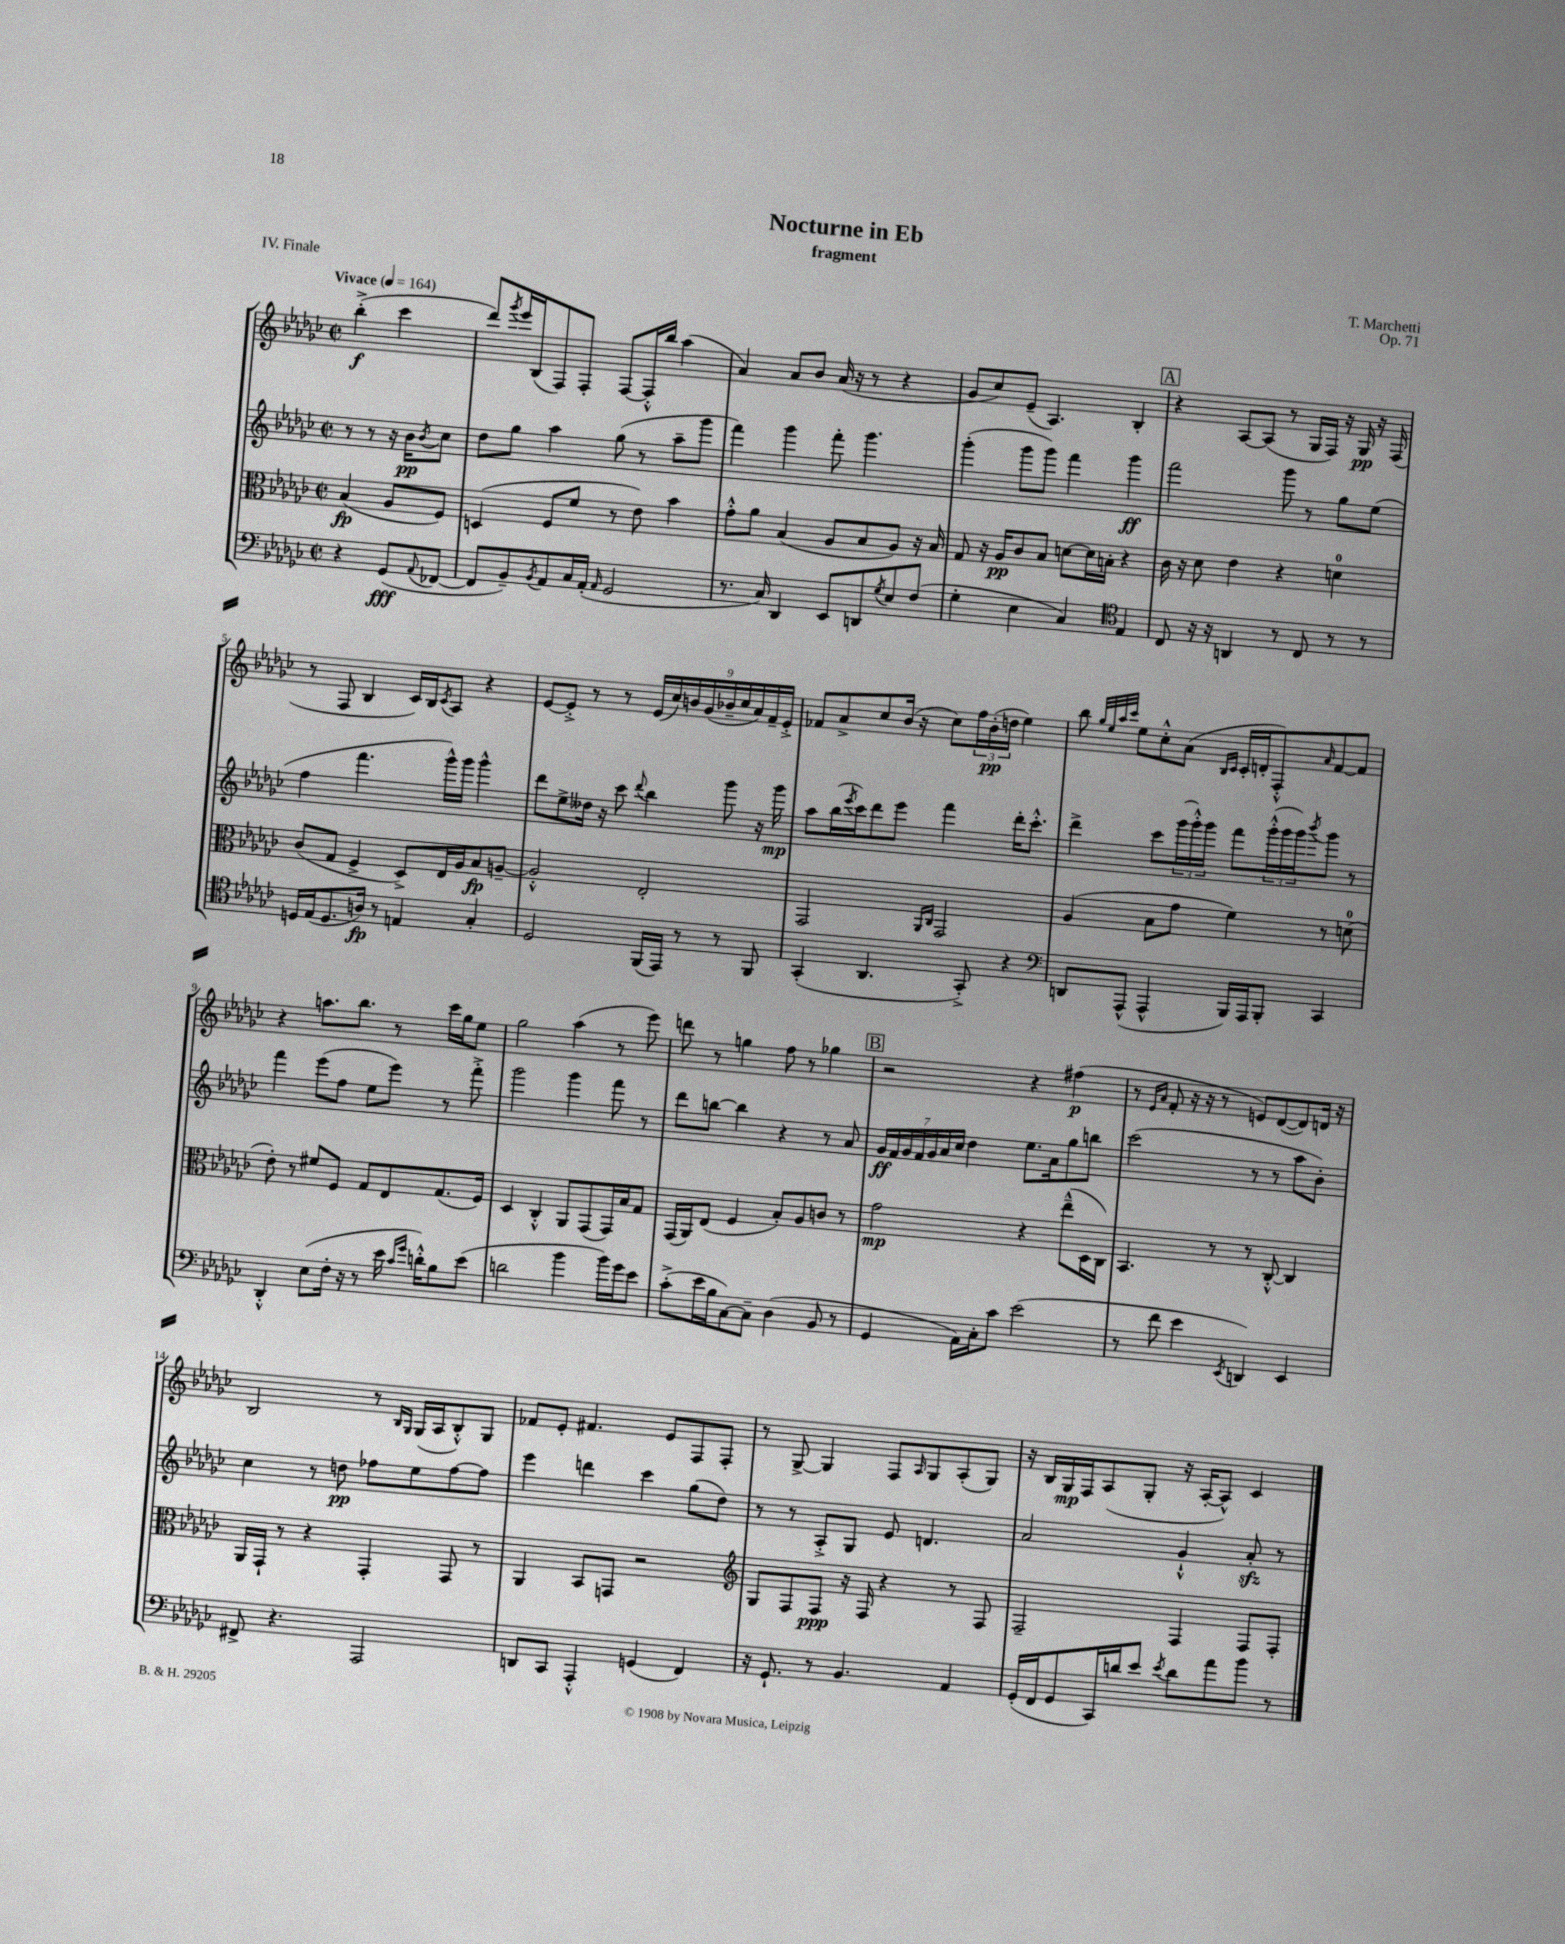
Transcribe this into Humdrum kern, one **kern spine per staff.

**kern	**kern	**kern	**kern
*staff4	*staff3	*staff2	*staff1
*clefF4	*clefC3	*clefG2	*clefG2
*k[b-e-a-d-g-c-]	*k[b-e-a-d-g-c-]	*k[b-e-a-d-g-c-]	*k[b-e-a-d-g-c-]
*M2/2	*M2/2	*M2/2	*M2/2
*met(c|)	*met(c|)	*met(c|)	*met(c|)
*MM164	*MM164	*MM164	*MM164
4r	(4B-	8r	(4bb-'^
.	.	8r	.
(8GG-	8A-	16r	4ccc-
.	.	16b-	.
8qqAA-	.	8qb-	.
[8FF-	8F)	8cc-	.
=	=	=	=
8FF-]	(4D	8dd-	8ddd-)
.	.	.	8qggg-
8BB-~)	.	8gg-	16eee-
.	.	.	(16B-
8qBB-	.	.	.
8AA-	8F	4aa-	8F)
16C-	8f	.	8F'
(16AA-'	.	.	.
16qqAA-	.	.	.
2GG-	8r	(8gg-	[8F
.	8e-)	8r	16F'^^]
.	.	.	16bb-
.	4b-	8aa-~	(4aa-
.	.	8ggg-	.
=	=	=	=
8.r	8g-'^^	4fff)	4a-)
.	8a-	.	.
16C-)	.	.	.
4DD-	(4B-	4ggg-	8a-
.	.	.	8b-
8EE-	8A-	8fff'	(16a-
.	.	.	16r
8DD	8B-	4.ggg-	8r
8qG-	.	.	.
8E-	8A-)	.	4r
(8F	16r	.	.
.	16B-	.	.
=	=	=	=
4G-'	8G-	(4ggg-'	8g-
.	16r	.	8cc-)
.	16A-	.	.
4E-	8c-	8ggg-	(8e-~
.	8B-	8ggg-)	4.A-)
4C-)	[8d	4fff	.
.	16d]	.	.
.	16B'	.	.
*clefC4	*	*	*
4E-	4r	4ggg-	4B-'
=	=	=	=
8C-	16c-	2fff	4r
.	16r	.	.
16r	8d-	.	.
16r	.	.	.
4AA	4e-	.	[8A-
.	.	.	(8A-]
8r	4r	8ggg-	8r
8C-	.	8r	16G-
.	.	.	16F)
8r	4d	8gg-	16r
.	.	.	16G-
8r	.	(8ee-	16r
.	.	.	(16F
=	=	=	=
16D	(8c-	4ff	8r
(16E-	.	.	.
8.D	8G-	.	8F
.	4F^	4.fff	4B-
16A)	.	.	.
8r	.	.	.
4E	8D-^)	.	16c-)
.	.	.	16B-
.	.	.	8qc-
.	16E-	16ggg-^^)	8A-
.	16A-	16ggg-	.
4G-'	8B-	4ggg-^^	4r
.	[8A~	.	.
=	=	=	=
2D-	2A'^^]	8ddd-	[8e-
.	.	8ee-^	8e-'^]
.	.	16dd--	8r
.	.	16r	.
.	.	8ccc-	8r
.	.	8qqddd-	.
(16FF	2E-'	4bb-	(18e-
.	.	.	18cc-)
16EE-)	.	.	.
.	.	.	18b
8r	.	.	.
.	.	.	(18g-
.	.	.	18b-~
8r	.	8ggg-	.
.	.	.	18cc-
.	.	.	18a-)
8FF	.	16r	.
.	.	.	18f~
.	.	16ggg-	.
.	.	.	18e-'^
=	=	=	=
(4GG-'	2GG-	8aa-	8f-
.	.	(16bb-	8a-^
.	.	8qeee-	.
.	.	16ccc-)	.
4.AA-	.	8ddd-	8cc-
.	.	8eee-	(16b-
.	.	.	16r
.	16qqAA-	.	.
.	16qqC-	.	.
.	2GG-	4fff	8cc-)
8GG-'^)	.	.	24ff
.	.	.	(24b-'
.	.	.	24dd
4r	.	16ddd-'	4ee-)
.	.	8.ccc-'^^	.
=	=	=	=
*clefF4	*	*	*
8DD	(4A-	4ddd-^	8bb-
.	.	.	32qqgg-
.	.	.	32qqee-
.	.	.	32qqaa-
.	.	.	32qqccc-
(8AAA-^^	.	.	8ee-
4AAA-^^	8B-	8ccc-	8cc-'^^
.	8g-	(24ggg-	(8a-
.	.	24ggg-'^^)	.
.	.	24ggg-	.
.	.	.	16qqB-
.	.	.	16qqc-
16BBB-)	4f)	8fff	16c-'
16AAA-	.	.	16d'
8BBB-'	.	(24ggg-'^^	8F'^^)
.	.	24ggg-	.
.	.	24ggg-)	.
.	.	8qbbb-	16qqa-
4CC-	8r	8ggg-	[8f
.	(8d	8r	8f]
=	=	=	=
4DD-'^^	8e-')	4fff	4r
.	8r	.	.
(8E-	8f#	(8eee-	8.aa
16F'	8F	8ff	.
16r	.	.	8.bb-
8r	8G-	8ee-	.
16e-	8E-	8eee-)	8r
16qqc-	.	.	.
16qqg-	.	.	.
16d'^^)	.	.	.
8B-	(8.G-	8r	16ccc-
.	.	.	16gg-
(8e-	.	8fff'^	8ee-
.	16F)	.	.
=	=	=	=
2d	4D-	2ggg-	2gg-
.	4C-'^^	.	.
4b-	8AA-	4ggg-	(4aa-
.	(8GG-	.	.
16b-)	16GG-)	8fff	8r
16g-	16B-	.	.
8e-	8G-	8r	8eee-)
=	=	=	=
(8c-'^	(16GG-	8ddd-	8ddd
.	16AA-)	.	.
16e-	(8E-	[8bb	8r
16B-	.	.	.
[8C-)	4F	4bb]	4gg
8C-~]	.	.	.
(4D-	8B-')	4r	8ff
.	8A-	.	8r
8BB-	8c	8r	4gg-
8r	8r	8a-	.
=	=	=	=
4GG-	2g-	28g-	2r
.	.	28f	.
.	.	28g-	.
.	.	28f	.
.	.	28g-	.
.	.	28a-	.
.	.	28cc-	.
16AA-)	.	4dd-	.
16C-'	.	.	.
8c-	.	.	.
(2e-	4r	8.ee-	4r
.	.	16a-	.
.	(8ee-~^^	8gg-	(4ff#
.	16D-	8bb	.
.	16C-)	.	.
=	=	=	=
8r	4.BB-	(2ccc-	8r
.	.	.	16qqe-
.	.	.	16qqa-
8f	.	.	8f'
4e-	.	.	16r
.	.	.	16r
.	8r	.	8r
8qEE-	.	.	.
4DD)	8r	8r	8e)
.	[8C-'^^	8r	([8d-
4EE-	4C-]	8aa-	8d-])
.	.	8b-')	16d
.	.	.	16r
=	=	=	=
8FF#^	16AA-	4cc-	2B-
.	16GG-`	.	.
4.r	8r	.	.
.	4r	8r	.
.	.	8dd	.
2AAA-	4GG-'	8ff-	8r
.	.	.	16qqB-
.	.	.	16qqG-
.	.	8ee-	(16G-
.	.	.	16A-
.	8GG-	[8ff-	8B-'^^)
.	8r	8ff-]	8G-
=	=	=	=
8DD	4AA-	4eee-	8f-
8CC-	.	.	8e-'
4AAA-'^^	8BB-	4ddd	4.f#
.	8GG	.	.
(4GG	2r	4ccc-	.
.	.	.	8e-
4FF)	.	(8gg-	8F
.	.	8dd-)	8F'
=	=	=	=
*	*clefG2	*	*
16r	8G-	8r	8r
8.GG-`	.	.	.
.	8F	8r	[8G-^
8r	8F	8A-'^	4G-]
4.BB-	16r	8G-	.
.	16F	.	.
.	4r	8e-	8F
.	.	.	16qqA-
.	.	4.d	8G-
4AA-	8r	.	(8A-'
.	8F	.	8G-)
=	=	=	=
(16GG-'	2F~	2a-	16r
16FF	.	.	16B-
8GG-	.	.	16G-
.	.	.	16F
16CC-)	.	.	(8A-
16d	.	.	.
8e-	.	.	8G-'
8qe-	.	.	.
8d	4F	4g-`^^	16r
.	.	.	[16A-'
8a-	.	.	8A-^^])
8b-	8F	8a-'	4c-
8r	8F'	8r	.
==	==	==	==
*-	*-	*-	*-
